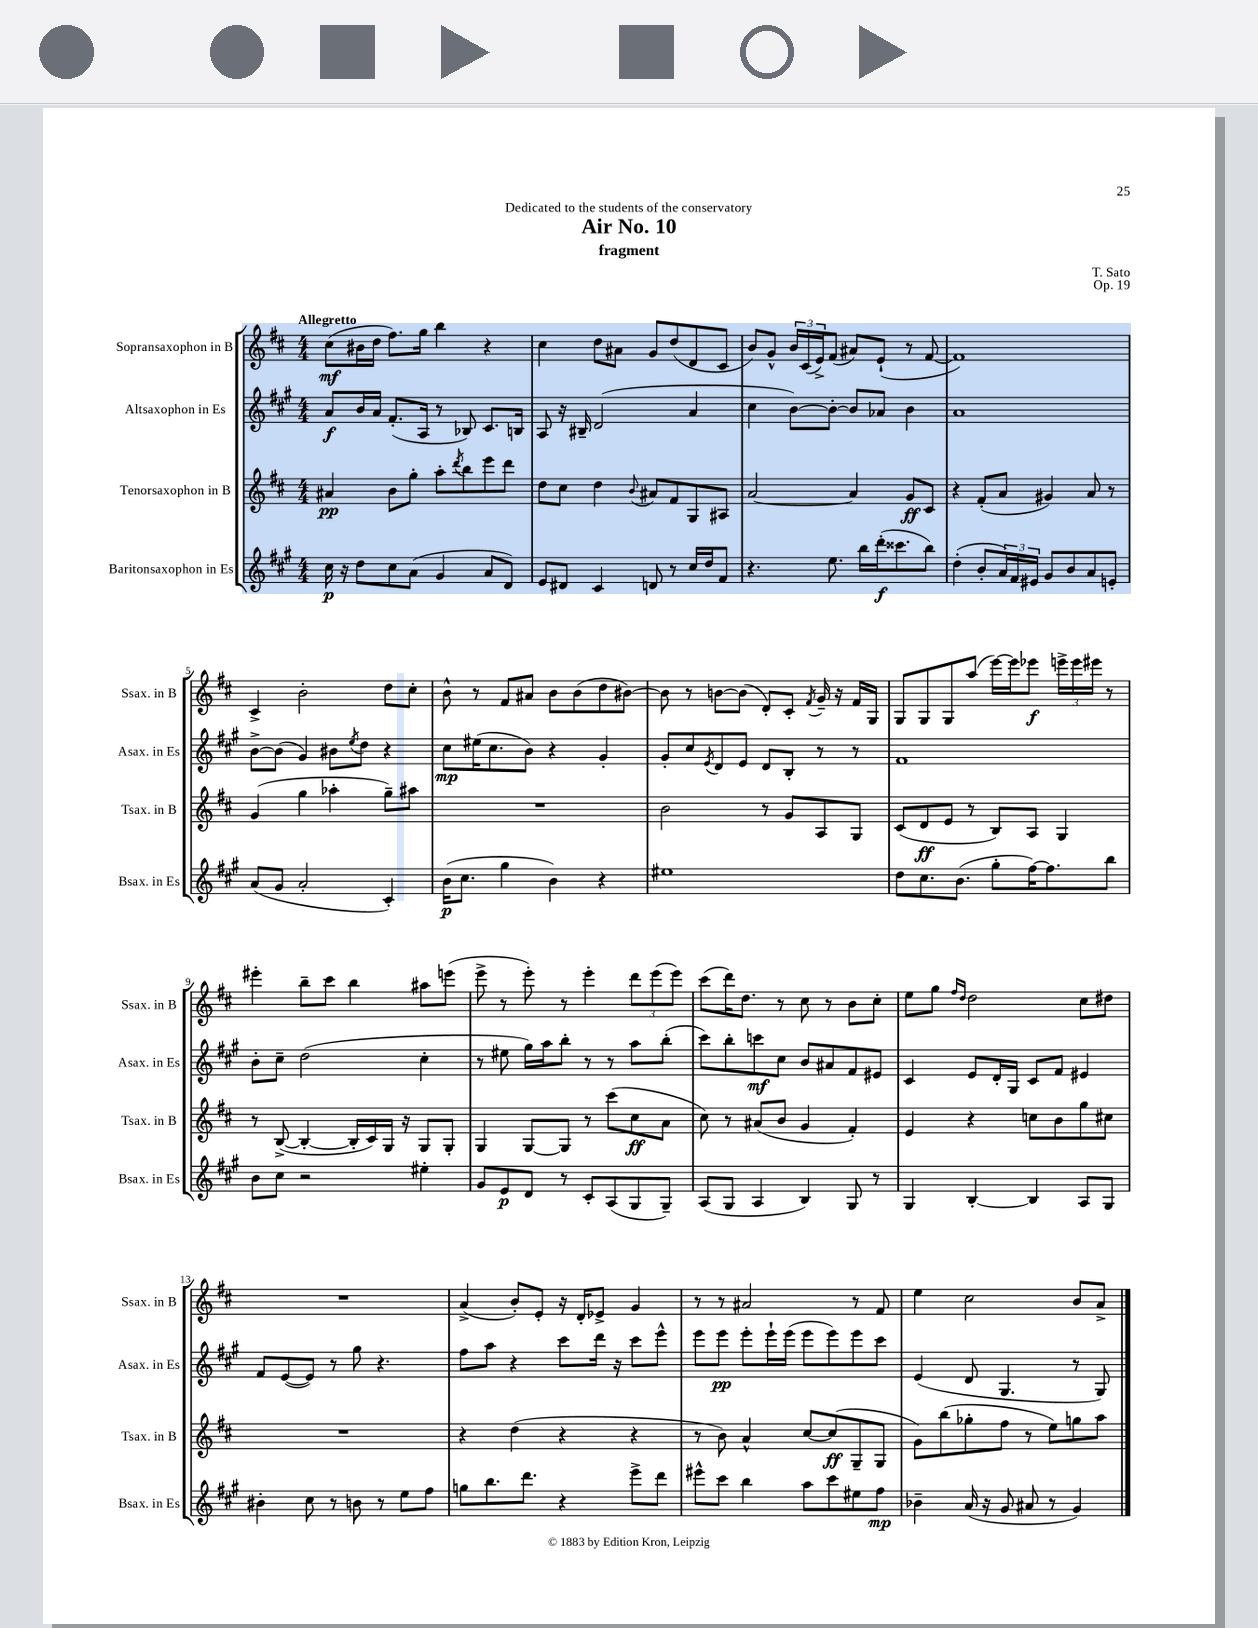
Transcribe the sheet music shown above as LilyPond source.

\header { title = "Air No. 10" composer = "T. Sato" subtitle = "fragment" dedication = "Dedicated to the students of the conservatory" opus = "Op. 19" }
<<
\new StaffGroup <<
\new Staff = "s0" \with { instrumentName = "Sopransaxophon in B" shortInstrumentName = "Ssax. in B" } {
    \clef treble \key d \major \numericTimeSignature \time 4/4 \tempo "Allegretto"
    cis''8\mf( bis'16 d''16 fis''8.) g''16 b''4 r4 |
    cis''4 d''8 ais'8 g'8 d''8( d'8 cis'8 |
    b'8) g'8-^ \tuplet 3/2 { b'16 cis'16( e'16->) } fis'8( ais'8) e'8-!( r8 fis'8~ |
    fis'1) |
    cis'4-> b'2-. d''8 cis''8-. |
    b'8-^ r8 fis'8 ais'8 b'8 b'8( d''8 bis'8~) |
    bis'8 r8 b'8~ b'8( d'8-.) cis'8-. \acciaccatura { fis'8 } g'16-- r16 fis'16 g16 |
    g8 g8 g8 a''8( e'''16~) e'''16 ees'''8\f \tuplet 3/2 { e'''16-> e'''16 eis'''16 } r8 |
    eis'''4-. b''8-- cis'''8 b''4 ais''8 e'''8( |
    e'''8-> r8 e'''8-.) r8 e'''4-. \tuplet 3/2 { d'''8 e'''8( e'''8) } |
    cis'''8( d'''16) d''8. r8 cis''8 r8 b'8 cis''8-. |
    e''8 g''8 \grace { fis''16 d''16 } d''2 cis''8 dis''8 |
    R1 |
    a'4->( b'8-.) e'8-. r16 d'16-. ees'8-> g'4 |
    r8 r8 ais'2 r8 fis'8 |
    e''4 cis''2 b'8 a'8-> \bar "|." |
}
\new Staff = "s1" \with { instrumentName = "Altsaxophon in Es" shortInstrumentName = "Asax. in Es" } {
    \clef treble \key a \major \numericTimeSignature \time 4/4
    a'8\f b'16 a'16 fis'8.-.( a16 r8 bes8) cis'8. b16 |
    a8 r16 bis16-- d'2( a'4 |
    cis''4 b'8~) b'8~-. b'8 aes'8 b'4 |
    a'1 |
    b'8~-> b'8( gis'4) bis'8 \acciaccatura { e''8 } d''8 r4 |
    cis''8\mp eis''16( cis''8. b'8) r4 gis'4-. |
    gis'8-. cis''8 \acciaccatura { e'8 } d'8 e'8 d'8 b8-. r8 r8 |
    fis'1 |
    b'8-. cis''8-- d''2( cis''4-. |
    r8 eis''8 gis''16) a''16 b''8-. r8 r8 a''8 b''8-.( |
    cis'''8) b''8-. c'''8\mf cis''8 b'8 ais'8 fis'8 eis'8 |
    cis'4 e'8 d'16-. gis16 cis'8 fis'8 eis'4 |
    fis'8 e'8~( e'8) r8 gis''8 r4. |
    fis''8 a''8 r4 cis'''8 d'''16 r16 cis'''8 e'''8-^ |
    e'''8 e'''8\pp e'''8-. e'''16-! e'''16( e'''8 e'''8) e'''8 cis'''8 |
    e'4( d'8 gis4. r8 gis8) \bar "|." |
}
\new Staff = "s2" \with { instrumentName = "Tenorsaxophon in B" shortInstrumentName = "Tsax. in B" } {
    \clef treble \key d \major \numericTimeSignature \time 4/4
    ais'4\pp b'8 g''8-. a''8-. \acciaccatura { d'''8 } b''8 e'''8 d'''8 |
    d''8 cis''8 d''4 \appoggiatura { b'8 } ais'8 fis'8 g8 ais8 |
    a'2~ a'4 g'8\ff cis'8 |
    r4 fis'8-.( a'8 gis'4) a'8 r8 |
    g'4( g''4 aes''4-. g''8--) ais''8 |
    R1 |
    b'2 r8 g'8 a8 g8 |
    cis'8( d'8\ff e'8 r8 b8) a8 g4 |
    r8 b8~->( b4~-. b16-. cis'16) g16 r16 g8 g8-. |
    g4 g8~ g8 r8 cis'''8( cis''8\ff a'8 |
    cis''8) r8 ais'8( b'8 g'4 fis'4-.) |
    e'4 r4 c''8 b'8 g''8 cis''8 |
    R1 |
    r4 d''4( r4 r4 |
    r8 b'8) a'4-^ cis''8~ cis''8\ff( g8-- g8 |
    g'8) b''8( ges''8-. fis''8 r8 e''8) g''8 a''8 \bar "|." |
}
\new Staff = "s3" \with { instrumentName = "Baritonsaxophon in Es" shortInstrumentName = "Bsax. in Es" } {
    \clef treble \key a \major \numericTimeSignature \time 4/4
    cis''16\p r16 d''8 cis''8 a'8( gis'4 a'8 d'8) |
    e'8 dis'8 cis'4 d'8 r8 cis''16 d''16 fis'8 |
    r4. e''8. b''16 d'''16-.\f( cisis'''8. b''8) |
    d''4-.( b'8-. \tuplet 3/2 { a'16) fis'16 eis'16 } gis'8 b'8 a'8 e'8-. |
    a'8( gis'8 a'2-. cis'4-.) |
    b'16\p( cis''8. gis''4 b'4) r4 |
    eis''1 |
    d''8 cis''8. b'8.( gis''8-. fis''16~) fis''8. b''8 |
    b'8 cis''8 r2 eis''4-. |
    gis'8 e'8\p d'8 r8 cis'8-. a8( gis8 gis8--) |
    a8( gis8 a4 b4) gis8 r8 |
    gis4 b4~-. b4 a8 gis8 |
    bis'4-. cis''8 r8 b'8 r8 e''8 fis''8 |
    g''8 b''8. d'''8. r4 e'''8-> d'''8 |
    eis'''8-^ cis'''8 b''4 a''8 cis'''8 eis''8 fis''8\mp |
    bes'4-- a'16( r16 gis'8 ais'8 r8 gis'4) \bar "|." |
}
>>
>>
